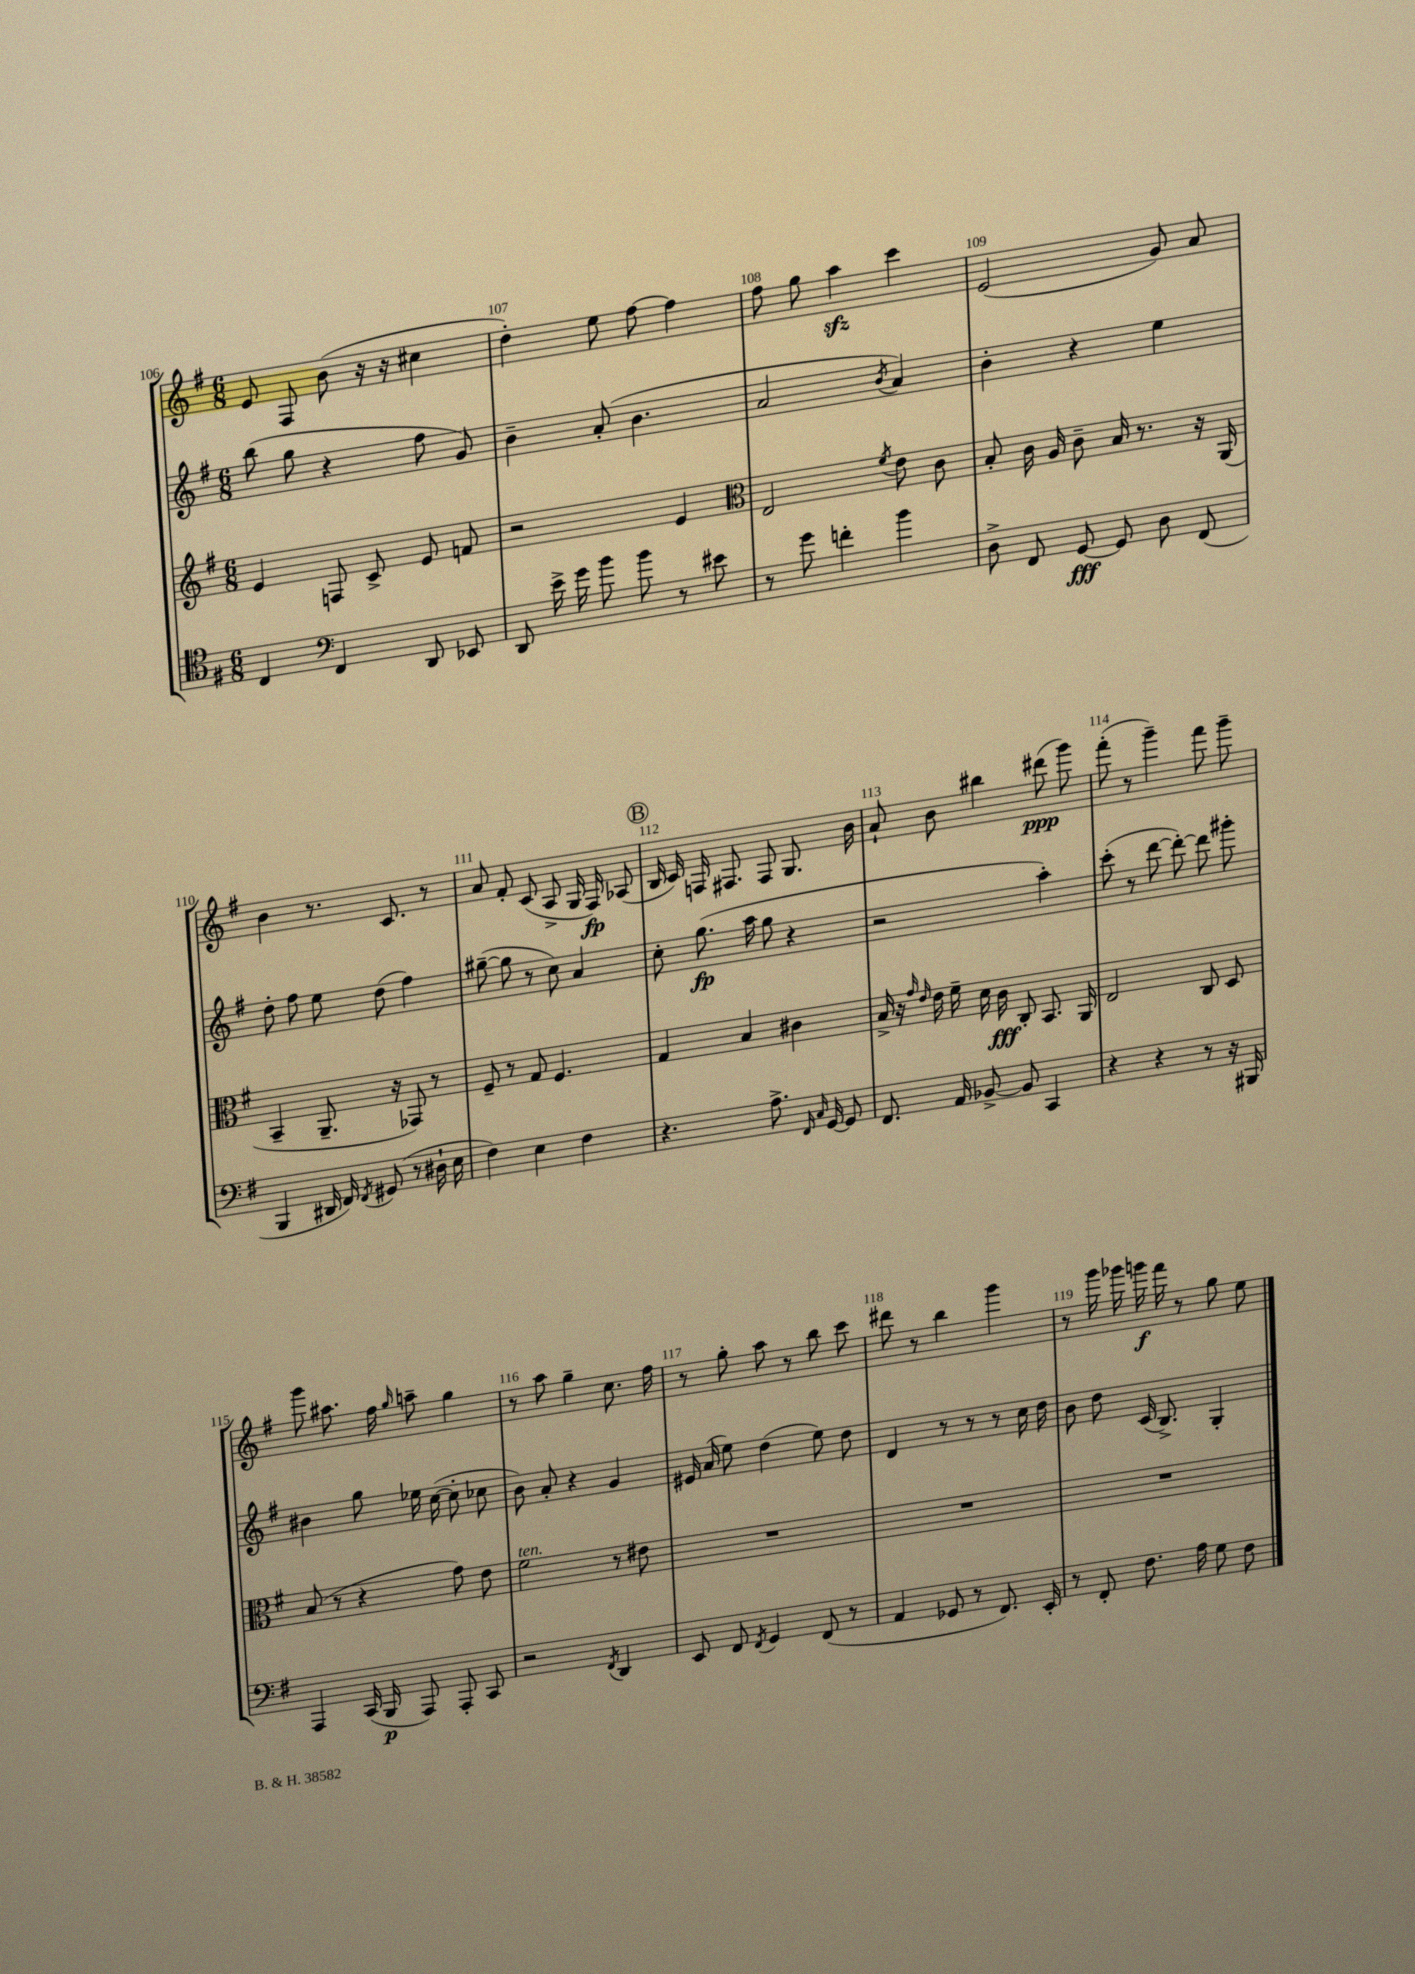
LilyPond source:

<<
\new StaffGroup <<
\new Staff = "s0" {
    \clef treble \key g \major \numericTimeSignature \time 6/8
    \autoBeamOff e'8 fis8 b'8( r16 r16 cis''4 |
    d''4-.) e''8 fis''8~ fis''4 |
    fis''8 g''8 a''4\sfz c'''4 |
    e'2( g'8) a'8 |
    b'4 r8. c'8. r8 |
    a'8 fis'8-. c'8( a8-> g16 fis16\fp) aes8( |
    \mark \markup { \circle "B" } b16 c'16) f16 fis8. fis8 g8. b'16 |
    a'8-! b'8 bis''4 dis'''8\ppp( g'''8) |
    fis'''8-.( r8 g'''4--) fis'''8 g'''8-- |
    g'''8 ais''8. fis''16 \grace { g''16 } a''8-- g''4 |
    r8 a''8 g''4-- c''8. fis''16 |
    r8 g''8-. a''8 r8 b''8 c'''8 |
    dis'''8 r8 b''4 g'''4 |
    r8 g'''16 ges'''16 g'''16\f fis'''16 r8 g''8 e''8 \bar "|." |
}
\new Staff = "s1" {
    \clef treble \key g \major \numericTimeSignature \time 6/8
    \autoBeamOff b''8( g''8 r4 fis''8 g'8) |
    b'4-- a'8-.( b'4. |
    a'2 \acciaccatura { b'8 } a'4) |
    b'4-. r4 e''4 |
    d''8-. fis''8 e''8 d''8( fis''4) |
    gis''8~--( gis''8 r8 c''8) a'4 |
    \mark \markup { \circle "B" } c''8-. g''8.\fp( a''16 g''8 r4 |
    r2 a''4-.) |
    c'''8-.( r8 d'''8~ d'''8~-.) d'''8 gis'''8-. |
    bis'4 g''8 ees''16 c''16~( c''8-. ces''8 |
    b'8) a'8-. r4 g'4 |
    eis'16 a'16( e''8) d''4( e''8) d''8 |
    d'4 r8 r8 r8 c''16 d''16 |
    b'8 d''8 c'16( b8.->) g4-. \bar "|." |
}
\new Staff = "s2" {
    \clef treble \key g \major \numericTimeSignature \time 6/8
    \autoBeamOff e'4 f8 c'8-> e'8 f'8 |
    r2 e'4 |
    \clef alto e2 \acciaccatura { fis'8 } e'8 c'8 |
    b8-. c'16 a16 c'8-- b16 r8. r16 a,16( |
    b,4-- a,8.-- r16 ges,8) r8 |
    fis8-- r8 g8 fis4. |
    \mark \markup { \circle "B" } g4 b4 cis'4 |
    b16-> r16 \grace { g'16 e'16 } e'16 fis'16-- d'16 c'16\fff c8-. b,8. a,16 |
    e2 c8 d8 |
    b8( r8 r4 g'8) e'8 |
    fis'2^\markup { \italic "ten." } r8 eis'8 |
    R2. |
    R2. |
    R2. \bar "|." |
}
\new Staff = "s3" {
    \clef tenor \key g \major \numericTimeSignature \time 6/8
    \autoBeamOff c4 \clef bass fis,4 d,8 ees,8 |
    d,8 e'16-> g'16 b'8 b'8 r8 eis'8 |
    r8 g'8 f'4-. b'4 |
    d8-> fis,8 g,8~\fff g,8 d8 fis,8( |
    b,,4 dis,16 fis,16) \acciaccatura { fis,8 } gis,8( r8 dis16-! e16 |
    fis4) e4 fis4 |
    \mark \markup { \circle "B" } r4. a8.-> \grace { fis,16 c16 } g,16~ g,8 |
    fis,8. a,16 bes,8~-> bes,8 c,4 |
    r4 r4 r8 r16 bis,,16 |
    a,,4 c,16( b,,16\p a,,8) a,,8-. c,8 |
    r2 \acciaccatura { fis,8 } d,4 |
    e,8 fis,8 \acciaccatura { fis,8 } g,4 fis,8( r8 |
    a,4 ges,8 r8 fis,8.) e,16-. |
    r8 fis,8-. fis8. a16 g8 fis8 \bar "|." |
}
>>
>>
\layout { \context { \Score currentBarNumber = #106 \override BarNumber.break-visibility = ##(#f #t #t) barNumberVisibility = #all-bar-numbers-visible } }
